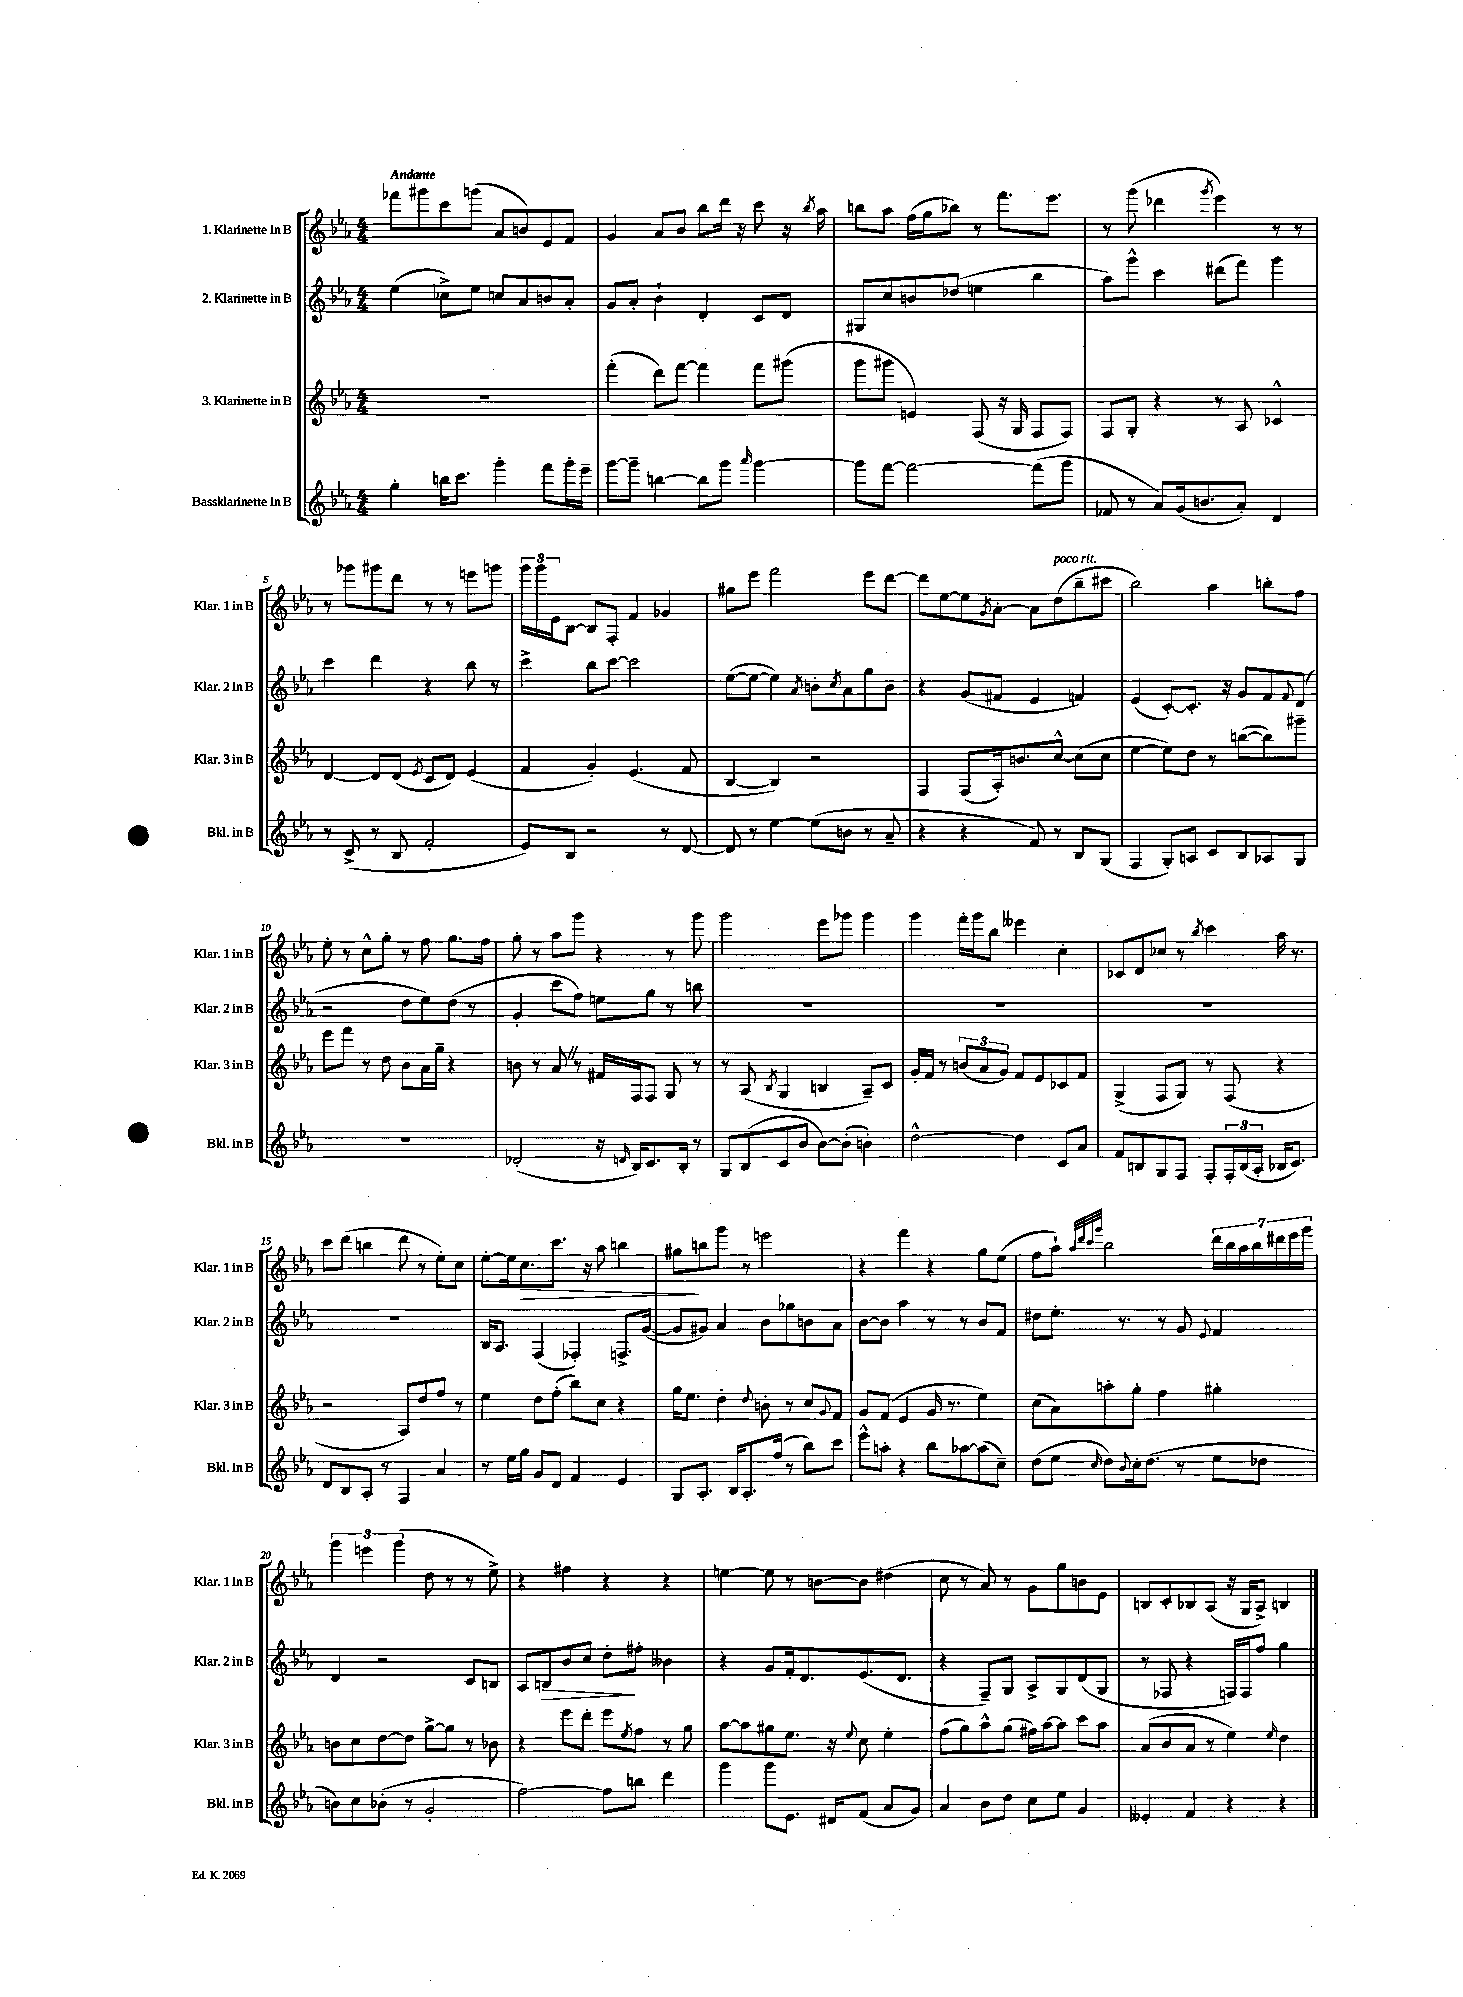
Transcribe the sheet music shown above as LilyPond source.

<<
\new StaffGroup <<
\new Staff = "s0" \with { instrumentName = "1. Klarinette in B" shortInstrumentName = "Klar. 1 in B" } {
    \clef treble \key ees \major \numericTimeSignature \time 4/4 \tempo "Andante"
    fes'''8 gis'''8 c'''8 g'''8( aes'8 b'8) ees'8 f'8 |
    g'4 aes'8 bes'8 bes''8 d'''16 r16 c'''8 r16 \acciaccatura { bes''8 } aes''16 |
    b''8 aes''8 f''16( g''16 bes''8) r8 f'''8. ees'''8. |
    r8 g'''8( des'''4 \acciaccatura { g'''8 } ees'''4) r8 r8 |
    r8 ges'''8 gis'''8 d'''8 r8 r8 e'''8 g'''8 |
    \tuplet 3/2 { g'''16 g'''16 ees'16 } bes8~ bes8 f8-. f'4 ges'4 |
    gis''8 ees'''8 f'''2 ees'''8 d'''8~ |
    d'''8 ees''8~ ees''8 \acciaccatura { g'8 } aes'8~-. aes'8 d''8^\markup { \italic "poco rit." }( bes''8-- cis'''8 |
    bes''2) aes''4 b''8-. f''8 |
    ees''8-. r8 c''8-^ g''8-. r8 f''8 g''8. f''16 |
    g''8-. r8 aes''8 g'''8 r4 r8 g'''8 |
    g'''2 ees'''8 ges'''8 ges'''4 |
    g'''4 f'''16-. g'''16 bes''8 eeses'''4 c''4-. |
    ces'8 d'8 ces''8 r8 \acciaccatura { bes''8 } c'''4 aes''16 r8. |
    c'''8 d'''8( b''4 d'''8 r8 ees''8-.) c''8 |
    ees''8~-. ees''16 c''8.\> c'''8. r16 aes''8 b''4 |
    gis''8\! b''8 g'''8 r8 e'''2 |
    r4 f'''4 r4 g''8 ees''8( |
    f''8 aes''8-!) \grace { aes''32 d'''32 c'''32 g'''32 } bes''2 \tuplet 7/4 { d'''16 bes''16 aes''16 bes''16 dis'''16 ees'''16 g'''16 } |
    \tuplet 3/2 { g'''4 e'''4 g'''4( } d''8 r8 r8 ees''8->) |
    r4 fis''4 r4 r4 |
    e''4~ e''8 r8 b'8~ b'8 dis''4( |
    c''8 r8 aes'8) r8 g'8 g''8 b'8 ees'8 |
    b8 c'8-. bes8 aes8( r16 g16 aes8->) b4 \bar "|." |
}
\new Staff = "s1" \with { instrumentName = "2. Klarinette in B" shortInstrumentName = "Klar. 2 in B" } {
    \clef treble \key ees \major \numericTimeSignature \time 4/4
    ees''4( ces''8->) ees''8 c''8 aes'8 b'8 aes'8-. |
    g'8 aes'8-. bes'4-! d'4-. c'8 d'8 |
    gis8 c''8 b'8 des''8( e''4 bes''4 |
    aes''8) g'''8-^ c'''4 dis'''8( f'''8) g'''4 |
    c'''4 d'''4 r4 bes''8 r8 |
    c'''4-> bes''8 c'''8~ c'''2 |
    ees''8~( ees''8~ ees''4) \acciaccatura { aes'8 } b'8-. \acciaccatura { c''8 } aes'8 g''8 b'8 |
    r4 g'8( fis'8 ees'4 f'4) |
    ees'4( c'8~-.) c'8.-. r16 g'8 f'8 \appoggiatura { f'8 } d'8( |
    r2 d''8 ees''8) d''8( r8 |
    g'4-. c'''8 f''8) e''8 g''8 r8 b''8 |
    R1 |
    R1 |
    R1 |
    R1 |
    bes16 aes8. f4( fes4-.) f8.-> g'16~( |
    g'8 gis'8) aes'4 bes'8 ges''8 b'8 aes'8 |
    bes'8~ bes'8 aes''4 r8 r8 bes'8 f'8 |
    dis''8 ees''8.-. r8. r8 g'8 \appoggiatura { ees'8 } f'4 |
    d'4 r2 c'8 b8 |
    aes8 b8\> bes'8 c''8 d''8-.\! fis''8-. beses'4 |
    r4 g'8 f'16-. d'8. ees'8.( d'8. |
    r4 f8--) g8 aes8-> g8 d'8( g8 |
    r8 fes8 r4 f16) f16 f''8 g''4 \bar "|." |
}
\new Staff = "s2" \with { instrumentName = "3. Klarinette in B" shortInstrumentName = "Klar. 3 in B" } {
    \clef treble \key ees \major \numericTimeSignature \time 4/4
    R1 |
    f'''4-.( d'''8) f'''8~ f'''4 f'''8 gis'''8( |
    g'''8 gis'''8 e'4) f8( r16 g16 f8 f8) |
    f8 g8-. r4 r8 aes8 ces'4-^ |
    d'4~ d'8 d'8( \acciaccatura { ees'8 } c'8 d'8) ees'4( |
    f'4 g'4-.) ees'4.( f'8 |
    bes4~ bes4) r2 |
    f4 f8( aes16-.) b'8. c''8~-^ c''8( c''8 |
    ees''4~ ees''8) d''8 r8 b''8~( b''8) gis'''8-- |
    ees'''8 f'''8 r8 d''8 bes'8 aes'16 g''16-- r4 |
    b'8 r8 aes'8 \once \override BreathingSign.text = \markup { \musicglyph "scripts.caesura.straight" } \breathe r8 fis'16 f16 f8 g8 r8 |
    r8 aes8( \acciaccatura { bes8 } g4 b4 aes8--) c'8 |
    g'16-. f'16 r8 \tuplet 3/2 { b'8( aes'8 g'8) } f'8 ees'8 ces'8 f'8 |
    g4->( f8 g8) r8 f8( r4 |
    r2 aes8) d''8 f''8 r8 |
    ees''4 d''8 f''8-.( bes''8) c''8 r4 |
    g''16 ees''8. d''4-. \appoggiatura { d''8 } b'8-. r8 c''8 \appoggiatura { g'8 } f'8 |
    g'8 f'8( ees'4 g'16 r8. ees''4) |
    c''8( aes'8) a''8-. g''8-. f''4 gis''4-. |
    b'8 c''8 d''8~ d''8 g''8~-> g''8 r8 bes'8 |
    r4 ees'''8 d'''8-. ees'''8 \acciaccatura { ees''8 } f''8 r8 g''8 |
    aes''8~ aes''8 gis''8 ees''8. r16 \appoggiatura { ees''8 } c''8 ees''4-. |
    f''8( g''8) aes''8-^ g''8( fis''16) aes''16~ aes''8 c'''8 aes''8 |
    aes'8( bes'8 aes'8 r8 ees''4) \grace { ees''16 } d''4 \bar "|." |
}
\new Staff = "s3" \with { instrumentName = "Bassklarinette in B" shortInstrumentName = "Bkl. in B" } {
    \clef treble \key ees \major \numericTimeSignature \time 4/4
    g''4-. b''16 c'''8. g'''4-. f'''8 g'''16-. ees'''16-- |
    g'''8~ g'''8-- b''4~ b''8 g'''8 \grace { aes'''16 } g'''4~ |
    g'''8 f'''8~ f'''2~ f'''8( g'''8 |
    fes'8 r8 aes'8) g'16( b'8. aes'8-.) d'4 |
    r8 c'8->( r8 bes8 f'2-. |
    ees'8) bes8 r2 r8 d'8~ |
    d'8 r8 ees''4~ ees''8( b'8 r8 aes'8-- |
    r4 r4 f'8) r8 bes8 g8( |
    f4 g8-.) a8 c'8 bes8 aes8 g8 |
    R1 |
    des'2-.( r16 \grace { d'16 } bes16) c'8. bes16-. r8 |
    g8 bes8( c'8 bes'8 bes'8~) bes'8-.( b'4-.) |
    d''2~-^ d''4 c'8 aes'8 |
    f'8 b8 g8 f8 f8-. \tuplet 3/2 { f16-. b16( aes16-. } bes16 c'8.) |
    d'8 bes8 aes8-. r8 f4 aes'4 |
    r8 ees''16 g''16 g'8 d'8 f'4 ees'4 |
    g8 aes8.-. bes16 aes8.-. f''16( r8 bes''8) c'''8 |
    ees'''8-^ a''8-. r4 bes''8 aes''8~ aes''8( c''8--) |
    d''8( ees''8 \grace { c''16 } d''8) \appoggiatura { bes'8 } c''16-. d''8.( r8 ees''8 des''8 |
    b'8) c''8 bes'8-.( r8 g'2-. |
    f''2~) f''8 b''8 d'''4 |
    g'''4 g'''8 ees'8. dis'16 f'8( aes'8 g'8) |
    aes'4 bes'8 d''8 c''8 ees''8 g'4 |
    eeses'4-. f'4 r4 r4 \bar "|." |
}
>>
>>
